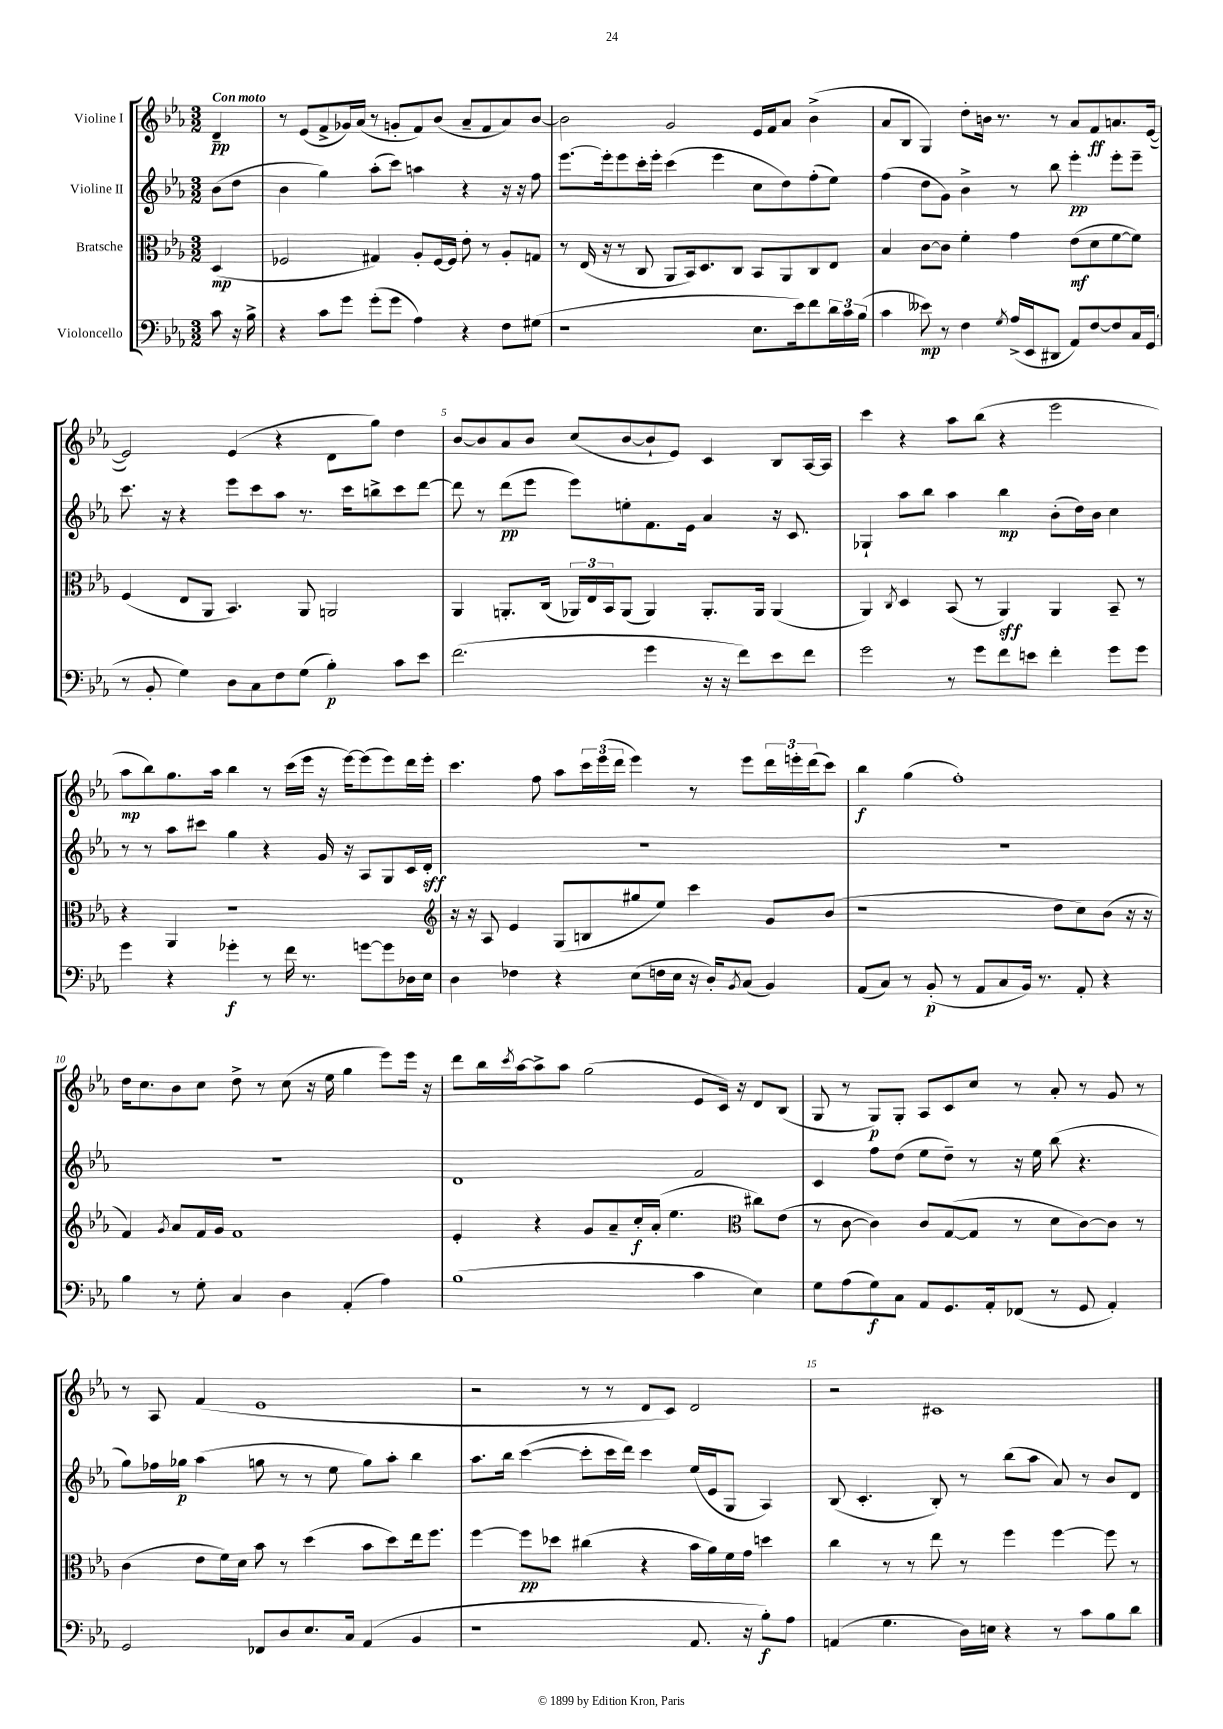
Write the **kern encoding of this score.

**kern	**dynam	**kern	**dynam	**kern	**dynam	**kern	**dynam
*part4	*part4	*part3	*part3	*part2	*part2	*part1	*part1
*staff4	*staff4	*staff3	*staff3	*staff2	*staff2	*staff1	*staff1
*I"Violoncello	*	*I"Bratsche	*	*I"Violine II	*	*I"Violine I	*
*clefF4	*	*clefC3	*	*clefG2	*	*clefG2	*
*k[b-e-a-]	*	*k[b-e-a-]	*	*k[b-e-a-]	*	*k[b-e-a-]	*
*M3/2	*	*M3/2	*	*M3/2	*	*M3/2	*
=	=	=	=	=	=	=	=
!	!	!	!	!	!	!LO:TX:a:B:t=Con moto	!
8c\	.	(4D/	mp	(8b-\L	.	4d~/	pp
16r	.	.	.	8dd\J	.	.	.
16B-^\	.	.	.	.	.	.	.
=1	=1	=1	=1	=1	=1	=1	=1
4r	.	2F-X/	.	4b-\	.	8r	.
.	.	.	.	.	.	(8e-/L	.
8c\L	.	.	.	4gg\)	.	8f^/	.
8g\J	.	.	.	.	.	16g-X/L)	.
.	.	.	.	.	.	(16a-/JJ	.
(8g'\L	.	4G#X/)	.	(8aa-'\L	.	8r	.
8g\J	.	.	.	8ccc\J)	.	8gn'/L	.
4A-\)	.	8A-'/L	.	4aan\	.	8f/)	.
.	.	[16F-/L	.	.	.	(8b-/J	.
.	.	16F-/JJ]	.	.	.	.	.
4r	.	8e-'\	.	4r	.	8a-~/L	.
.	.	8r	.	.	.	8f/	.
8F\L	.	8A-'/L	.	16r	.	8a-/)	.
.	.	.	.	16r	.	.	.
(8G#X\J	.	8Gn/J	.	8ff\	.	[8b-/J	.
=2	=2	=2	=2	=2	=2	=2	=2
1r	.	8r	.	[8.eee-\L	.	2b-\]	.
.	.	(16E-/	.	.	.	.	.
.	.	16r	.	16eee-'\k]	.	.	.
.	.	8r	.	8eee-\	.	.	.
.	.	8C/	.	16ccc'\L	.	.	.
.	.	.	.	16eee-'\JJ	.	.	.
.	.	8AA-/L	.	(4ccc\	.	2g/	.
.	.	16BB-/k)	.	.	.	.	.
.	.	8.D/	.	.	.	.	.
.	.	.	.	4eee-\	.	.	.
.	.	8C/J	.	.	.	.	.
8.E-\L	.	8BB-/L	.	8cc\L	.	16e-/LL	.
.	.	.	.	.	.	16f/J	.
.	.	8AA-/	.	8dd\)	.	8a-/J	.
16e-\k)	.	.	.	.	.	.	.
8f\	.	8C/	.	(8ff'\	.	(4b-^\	.
24d\L	.	8E-/J	.	8ee-\J)	.	.	.
24c\	.	.	.	.	.	.	.
(24B-\JJ	.	.	.	.	.	.	.
=3	=3	=3	=3	=3	=3	=3	=3
4c\	.	4B-/	.	(4ff\	.	8a-/L	.
.	.	.	.	.	.	8B-/J	.
8e--X\)	mp	[8c\L	.	8dd\L	.	4G/)	.
8r	.	8c\J]	.	8g\J)	.	.	.
4F\	.	4f'\	.	4b-^\	.	8dd'\L	.
.	.	.	.	.	.	16bn\Jk	.
.	.	.	.	.	.	8.r	.
8qG/	.	.	.	.	.	.	.
(16A-^/LL	.	4g\	.	8r	.	.	.
16EE-/J	.	.	.	.	.	.	.
8DD#X/J	.	.	.	8bb-\	.	8r	.
8AA-/L)	.	(8e-\L	mf	4eee-'\	pp	8a-/L	.
[8F/	.	8d\	.	.	.	8f/	ff
8F/]	.	[8f\	.	8eee-'\L	.	8.an/	.
16C/L	.	8f\J])	.	8eee-~\J	.	.	.
(16GG/JJ	.	.	.	.	.	([16e-/Jk	.
!!LO:LB:g=z
=4	=4	=4	=4	=4	=4	=4	=4
8r	.	(4F/	.	8.ccc\	.	2e-/])	.
8BB-'/	.	.	.	.	.	.	.
.	.	.	.	16r	.	.	.
4G\)	.	8E-/L	.	4r	.	.	.
.	.	8AA-/J	.	.	.	.	.
8D\L	.	4.BB-/)	.	8eee-\L	.	(4e-/	.
8C\	.	.	.	8ccc\	.	.	.
8F\	.	.	.	8aa-\J	.	4r	.
(8G\J	.	8AA-/	.	8.r	.	.	.
4B-'\)	p	2AAn/	.	.	.	8d\L	.
.	.	.	.	16ccc\KL	.	.	.
.	.	.	.	8bbn^\	.	8gg\J)	.
8c\L	.	.	.	8ccc\	.	4dd\	.
8e-\J	.	.	.	[8ddd\J	.	.	.
=5	=5	=5	=5	=5	=5	=5	=5
(2.f\	.	4AA-/	.	8ddd\]	.	[8b-/L	.
.	.	.	.	8r	.	8b-/]	.
.	.	8.AAn'/L	.	(8ddd\L	pp	8a-/	.
.	.	.	.	8eee-\J	.	8b-/J	.
.	.	(16C/Jk	.	.	.	.	.
.	.	24AA-X/LL)	.	8eee-\L)	.	(8cc/L	.
.	.	24E-/	.	.	.	.	.
.	.	24BB-/J	.	.	.	.	.
.	.	(8AA-/J	.	8een'\	.	[8b-/	.
4g\	.	4AA-/)	.	8.f\	.	8b-`/]	.
.	.	.	.	.	.	8e-/J)	.
.	.	.	.	16e-\Jk	.	.	.
16r	.	8.AA-'/L	.	4a-/	.	4c/	.
16r	.	.	.	.	.	.	.
8f\L)	.	.	.	.	.	.	.
.	.	16AA-/Jk	.	.	.	.	.
8e-\	.	(4AA-/	.	16r	.	8B-/L	.
.	.	.	.	8.c/	.	.	.
8f\J	.	.	.	.	.	[16A-/L	.
.	.	.	.	.	.	16A-/JJ]	.
=6	=6	=6	=6	=6	=6	=6	=6
2g\	.	4AA-/)	.	4G-X`/	.	4ccc\	.
.	.	8qC/	.	.	.	.	.
.	.	4D/	.	8aa-\L	.	4r	.
.	.	.	.	8bb-\J	.	.	.
8r	.	(8BB-/	.	4aa-\	.	8aa-\L	.
8g\L	.	8r	.	.	.	(8bb-\J	.
8f\	.	4AA-/)	sff	4bb-\	mp	4r	.
8en\J	.	.	.	.	.	.	.
4f'\	.	4AA-/	.	(8b-'\L	.	2eee-\	.
.	.	.	.	16dd\L)	.	.	.
.	.	.	.	16b-\JJ	.	.	.
8g\L	.	8BB-~/	.	4cc\	.	.	.
8g\J	.	8r	.	.	.	.	.
!!LO:LB:g=z
=7	=7	=7	=7	=7	=7	=7	=7
4g\	.	4r	.	8r	.	8aa-\L	mp
.	.	.	.	8r	.	8bb-\)	.
4r	.	4AA-/	.	8aa-\L	.	8.gg\	.
.	.	.	.	8ccc#X\J	.	.	.
.	.	.	.	.	.	16aa-\Jk	.
4g-X'\	f	1r	.	4gg\	.	4bb-\	.
8r	.	.	.	4r	.	8r	.
16f\	.	.	.	.	.	(16ccc\LL	.
8.r	.	.	.	.	.	16eee-\JJ	.
.	.	.	.	16g/	.	16r	.
.	.	.	.	16r	.	[16eee-\KL)	.
[8gn\L	.	.	.	8A-/L	.	(8eee-\]	.
8g\]	.	.	.	8G/	.	8eee-\)	.
16D-X\L	.	.	.	16c/L	.	16ddd\L	.
16E-\JJ	.	.	.	16d'/JJ	sff	16eee-'\JJ	.
=8	=8	=8	=8	=8	=8	=8	=8
*	*	*clefG2	*	*	*	*	*
4D\	.	16r	.	1.r	.	4.ccc\	.
.	.	16r	.	.	.	.	.
.	.	8A-/	.	.	.	.	.
4F-X\	.	4e-/	.	.	.	.	.
.	.	.	.	.	.	8ff\	.
4r	.	(8G/L	.	.	.	8aa-\L	.
.	.	8Bn/	.	.	.	24ccc\L	.
.	.	.	.	.	.	(24eee-\	.
.	.	.	.	.	.	24ddd\JJ	.
(8E-\L	.	8gg#X/	.	.	.	4eee-\)	.
16Fn\L	.	8ee-/J)	.	.	.	.	.
16E-\JJ	.	.	.	.	.	.	.
16r	.	4ccc\	.	.	.	8r	.
16D'/KL)	.	.	.	.	.	.	.
8qBB-/	.	.	.	.	.	.	.
(8C/J	.	.	.	.	.	8eee-\L	.
4BB-/)	.	8g/L	.	.	.	24ddd\L	.
.	.	.	.	.	.	24eeen'\	.
.	.	.	.	.	.	(24ddd\J	.
.	.	(8b-/J	.	.	.	8ccc\J)	.
=9	=9	=9	=9	=9	=9	=9	=9
(8AA-/L	.	1r	.	1.r	.	4bb-\	f
8C/J)	.	.	.	.	.	.	.
8r	.	.	.	.	.	(4gg\	.
(8BB-'/	p	.	.	.	.	.	.
8r	.	.	.	.	.	1ff')	.
8AA-/L	.	.	.	.	.	.	.
8C/	.	.	.	.	.	.	.
16BB-/Jk)	.	.	.	.	.	.	.
8.r	.	.	.	.	.	.	.
.	.	8dd\L	.	.	.	.	.
8AA-'/	.	8cc\)	.	.	.	.	.
4r	.	(8b-\J	.	.	.	.	.
.	.	16r	.	.	.	.	.
.	.	16r	.	.	.	.	.
!!LO:LB:g=z
=10	=10	=10	=10	=10	=10	=10	=10
4B-\	.	4f/)	.	1.r	.	16dd\KL	.
.	.	.	.	.	.	8.cc\	.
.	.	8qg/	.	.	.	.	.
8r	.	8a-/L	.	.	.	8b-\	.
8G'\	.	16f/L	.	.	.	8cc\J	.
.	.	16g/JJ	.	.	.	.	.
4C/	.	1f	.	.	.	8dd^\	.
.	.	.	.	.	.	8r	.
4D\	.	.	.	.	.	(8cc\	.
.	.	.	.	.	.	16r	.
.	.	.	.	.	.	16ee-\	.
(4AA-'/	.	.	.	.	.	4gg\	.
4A-\)	.	.	.	.	.	8eee-\L)	.
.	.	.	.	.	.	16eee-\Jk	.
.	.	.	.	.	.	16r	.
=11	=11	=11	=11	=11	=11	=11	=11
(1B-	.	4e-'/	.	1d	.	8ddd\L	.
.	.	.	.	.	.	16bb-\L	.
.	.	.	.	.	.	8qccc/	.
.	.	.	.	.	.	[16aa-\J	.
.	.	4r	.	.	.	8aa-^\]	.
.	.	.	.	.	.	8aa-\J	.
.	.	8g/L	.	.	.	(2gg\	.
.	.	8a-~/	.	.	.	.	.
.	.	16cc'/L	f	.	.	.	.
.	.	(16a-'/JJ	.	.	.	.	.
.	.	4.ee-\	.	.	.	.	.
4c\	.	.	.	2f/	.	8e-/L	.
.	.	.	.	.	.	16c/Jk)	.
.	.	.	.	.	.	16r	.
*	*	*clefC3	*	*	*	*	*
4E-\)	.	8cc#X\L)	.	.	.	8d/L	.
.	.	(8e-\J	.	.	.	(8B-/J	.
=12	=12	=12	=12	=12	=12	=12	=12
8G\L	.	8r	.	4c/	.	8G/	.
(8A-\	.	[8c\	.	.	.	8r	.
8G\)	f	4c\])	.	8ff\L	.	8G/L)	p
8C\J	.	.	.	(8dd\J	.	8G'/J	.
8AA-/L	.	8c/L	.	8ee-\L	.	8A-/L	.
8.GG/	.	([8G/	.	8dd~\J)	.	8c/	.
.	.	8G/J]	.	8r	.	8cc/J	.
16AA-'/k	.	.	.	.	.	.	.
(8FF-X/J	.	8r	.	16r	.	8r	.
.	.	.	.	16ee-\	.	.	.
8r	.	8d\L	.	(8bb-\	.	8a-'/	.
8GG/	.	[8c\)	.	4.r	.	8r	.
4AA-'/)	.	8c\J]	.	.	.	8g/	.
.	.	8r	.	.	.	8r	.
!!LO:LB:g=z
=13	=13	=13	=13	=13	=13	=13	=13
2GG/	.	(4c\	.	8gg\L)	.	8r	.
.	.	.	.	16ff-X\L	.	8A-/	.
.	.	.	.	16gg-X\JJ	p	.	.
.	.	8e-\L	.	(4aa-\	.	(4f/	.
.	.	16f\L)	.	.	.	.	.
.	.	16d\JJ	.	.	.	.	.
8FF-X/L	.	8b-\	.	8ggn\	.	1e-	.
8D/	.	8r	.	8r	.	.	.
8.E-/	.	(4dd\	.	8r	.	.	.
.	.	.	.	8ee-\	.	.	.
16C/Jk	.	.	.	.	.	.	.
(4AA-/	.	8b-\L	.	8gg\L)	.	.	.
.	.	8dd\)	.	8aa-'\J	.	.	.
4BB-/	.	16ee-\k	.	4bb-\	.	.	.
.	.	8.ff\J	.	.	.	.	.
=14	=14	=14	=14	=14	=14	=14	=14
1r	.	[4ff\	.	8.aa-\L	.	2r	.
.	.	.	.	16bb-\Jk	.	.	.
.	.	8ff\L]	pp	([4ccc\	.	.	.
.	.	8dd-X\J	.	.	.	.	.
.	.	(4cc#X\	.	8ccc'\L]	.	8r	.
.	.	.	.	16ccc\L	.	8r	.
.	.	.	.	16ddd\JJ)	.	.	.
.	.	4r	.	4ccc\	.	8d/L	.
.	.	.	.	.	.	8c/J)	.
8.AA-/	.	16b-\LL	.	(16ee-/LL	.	2d/	.
.	.	16a-\)	.	16e-/J	.	.	.
.	.	16f\	.	8G/J	.	.	.
16r	.	16g\JJ	.	.	.	.	.
8B-'\L)	f	4ddn\	.	4A-/)	.	.	.
8A-\J	.	.	.	.	.	.	.
=15	=15	=15	=15	=15	=15	=15	=15
(4AAn/	.	4cc\	.	(8B-/	.	2r	.
.	.	.	.	4.c'/	.	.	.
4.G\	.	8r	.	.	.	.	.
.	.	8r	.	.	.	.	.
.	.	8ee-\	.	8B-'/)	.	1c#X	.
16D\LL)	.	8r	.	8r	.	.	.
16En\JJ	.	.	.	.	.	.	.
4r	.	4ff\	.	(8bb-\L	.	.	.
.	.	.	.	8aa-\J	.	.	.
8r	.	[4ff\	.	8a-/)	.	.	.
8c\L	.	.	.	8r	.	.	.
8B-\	.	8ff\]	.	8b-/L	.	.	.
8d\J	.	8r	.	8d/J	.	.	.
==	==	==	==	==	==	==	==
*-	*-	*-	*-	*-	*-	*-	*-
